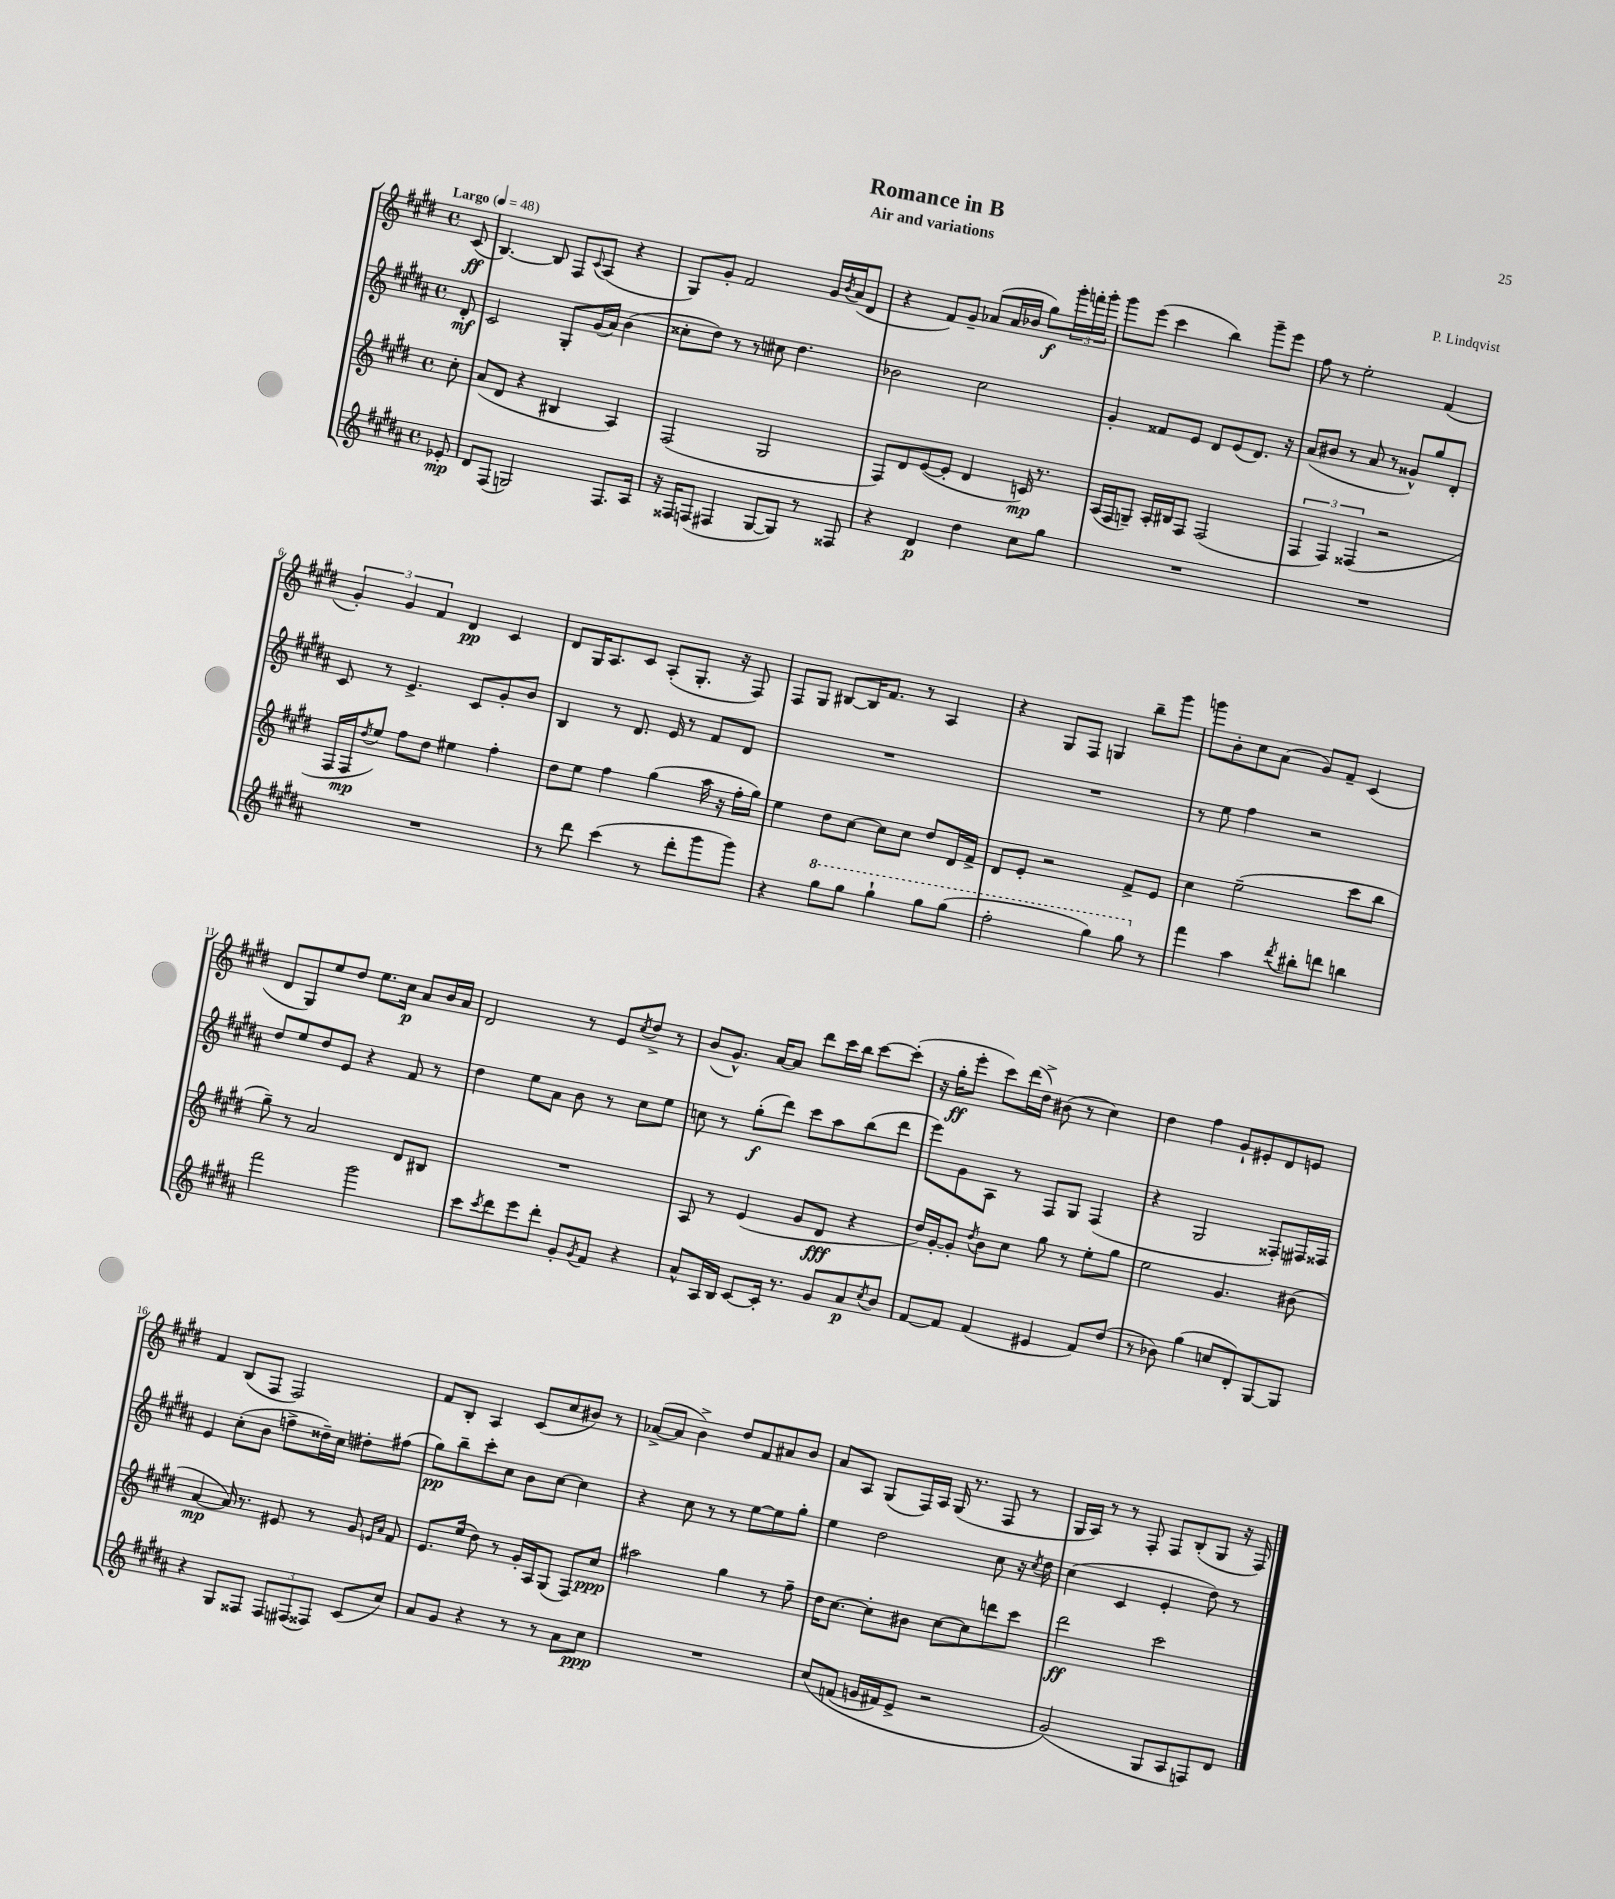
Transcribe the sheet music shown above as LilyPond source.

\header { title = "Romance in B" composer = "P. Lindqvist" subtitle = "Air and variations" }
<<
\new StaffGroup <<
\new Staff = "s0" {
    \clef treble \key e \major \defaultTimeSignature \time 4/4 \partial 8 \tempo "Largo" 4 = 48
    cis'8\ff( |
    b4.~) b8 fis8 \appoggiatura { cis'8 } a8( r4 |
    gis8) gis'8-. fis'2 gis'16 \acciaccatura { b'8 } a'16( dis'8 |
    r4 fis'8) gis'8-- aes'8( aes'16 bes'16 gis''8\f) \tuplet 3/2 { gis'''16-. f'''16-. gis'''16-. } |
    gis'''8 e'''8( cis'''4 b''4) gis'''8-- e'''8 |
    fis''8 r8 e''2-. fis'4( |
    \tuplet 3/2 { gis'4-.) gis'4 fis'4 } dis'4\pp cis'4 |
    dis'8 gis16 a8. cis'8 a8-.( gis8.-. r16 fis8) |
    fis8 gis8 bis8~ bis16 fis'8. r8 a4 |
    r4 gis8 fis8 g4 b''8-- gis'''8 |
    g'''8 b'8-. cis''8 a'8( gis'8) fis'8-- cis'4( |
    dis'8 gis8) e''8 dis''8 e''8. cis''16\p a'8 b'16 a'16 |
    dis'2 r8 e'8 \acciaccatura { cis''8 } dis''8-> r8 |
    b'8( gis'8.-^) a'16~ a'8 dis'''8 cis'''16 b''16 cis'''8~ cis'''8-.( |
    r16 gis''16-.\ff e'''8-. cis'''8) dis'''16( dis''16->) bis'8( r8 cis''4) |
    dis''4 fis''4 gis'8-! eis'8-. dis'8 e'8 |
    fis'4 b8( fis8 fis2) |
    fis'8 b8-. a4 cis'8( cis''8 bis'8) r8 |
    aes'8~->( aes'8 b'4->) dis''8 fis'8 ais'8 b'8 |
    a'8 a8 gis8( fis16) a16 gis16( r8. fis8 r8 |
    gis16 a16) r8 r8 fis8-. fis8 b8-.( gis8 r16 fis16) \bar "|." |
}
\new Staff = "s1" {
    \clef treble \key b \major \defaultTimeSignature \time 4/4 \partial 8
    dis'8-.\mf |
    cis'2 gis8-. gis'16( ais'16) b'4( |
    cisis''8-. dis''8) r8 r8 cis''8 dis''4. |
    bes'2 cis''2 |
    gis'4-. fisis'8 e'8 dis'8 e'8( dis'8.) r16 |
    ais'8( bis'8 r8 ais'8 r8 gisis'8-^) gis''8 dis'8-. |
    cis'8 r8 e'4.-> cis'8 gis'8-. b'8 |
    b4 r8 dis'8. e'16 r8 fis'8 dis'8 |
    R1 |
    R1 |
    r8 e''8 fis''4 r2 |
    dis''8 e''8 dis''8 e'8 r4 fis'8 r8 |
    dis''4 e''8 ais'8 b'8 r8 cis''8 e''8 |
    c''8 r8 gis''8-.\f( dis'''8) cis'''8 ais''8 b''8( dis'''8 |
    e'''8) gis'8 ais8 r8 fis8 gis8 fis4( |
    r4 gis2 fisis8-.) fis16 fisis16 |
    e'4 cis''8-.( b'8 f''8-> disis''16--) cis''16 dis''8-. fis''8( |
    gis''8\pp) b''8-- cis'''8-. cis''8 b'8 cis''8~ cis''4 |
    r4 cis''8 r8 r8 e''8~ e''8 gis''8-. |
    e''4 dis''2 cis''8 r16 \acciaccatura { cis''8 } dis''16 |
    cis''4( cis'4 e'4-. dis''8) r8 \bar "|." |
}
\new Staff = "s2" {
    \clef treble \key e \major \defaultTimeSignature \time 4/4 \partial 8
    cis''8-. |
    a'8( dis'8 r4 bis4 a4) |
    fis2( gis2 |
    fis8) dis'8 e'8~( e'8-. dis'4 c'16\mp) r8. |
    a16( fis16 g8--) a16-. bis16 fis8 fis2( |
    \tuplet 3/2 { fis4 fis4) fisis4( } r2 |
    fis16 fis16\mp \acciaccatura { dis''8 } e''8) fis''8 dis''8 eis''4 fis''4-. |
    dis''8 e''8 fis''4 gis''4( a''16 r16 fis''16-. gis''16) |
    e''4 dis''8 cis''8~ cis''8 cis''8 dis''8 dis'16 fis'16-> |
    dis'8 e'8-. r2 fis'8-> e'8 |
    cis''4 e''2--( cis'''8 b''8 |
    gis''8--) r8 a'2 dis'8 bis8 |
    R1 |
    a8 r8 e'4( gis'8 dis'8\fff r4 |
    dis''16) gis'16~-. gis'8-. \acciaccatura { dis''8 } b'8 cis''8 gis''8 r8 e''8-. gis''8 |
    e''2 gis'4. bis'8( |
    a'4~\mp a'16) r8. eis'8 r8 gis'8 \grace { e'16 a'16 } fis'8 |
    e'8. e''16( dis''8) r8 gis'16-. a16 gis8( fis8) cis''8\ppp |
    ais''2 gis''4 r8 fis''8-- |
    dis''16 cis''8.~ cis''8-. bis'8 cis''8~ cis''8 d'''8 cis'''8 |
    dis'''2\ff cis'''2 \bar "|." |
}
\new Staff = "s3" {
    \clef treble \key b \major \defaultTimeSignature \time 4/4 \partial 8
    ees'8-.\mp |
    dis'8 fis8( g2) fis8. ais16 |
    r16 fisis16 f8( fis4 gis8~ gis8) r8 fisis8 |
    r4 dis'4\p dis''4 cis''8 gis''8 |
    R1 |
    R1 |
    R1 |
    r8 dis'''8 cis'''4( r8 dis'''8-. gis'''8 gis'''8) |
    r4 \ottava #1 gis'''8 gis'''8 gis'''4-! gis'''8 gis'''8( |
    fis'''2-. gis'''4) gis'''8 \ottava #0 r8 |
    fis'''4 ais''4 \acciaccatura { dis'''8 } bis''8-. d'''8 b''4 |
    fis'''2 gis'''2 |
    cis'''8 \acciaccatura { cis'''8 } dis'''8 e'''8 dis'''8-. gis'8-. \acciaccatura { gis'8 } fis'8 r4 |
    ais'8-^ ais16 b16 cis'8~ cis'16-. r8. gis'8 ais'8\p \acciaccatura { cis''8 } b'8 |
    fis'8~ fis'8 fis'4( eis'4 fis'8) dis''8( |
    r8 bes'8) gis''4( c''8 dis'8-.) gis8~ gis8 |
    r4 gis8 fisis8 \tuplet 3/2 { fisis8 fis8( fisis8) } cis'8( cis''8) |
    ais'8 gis'8 r4 r8 r8 ais'8 cis''8\ppp |
    R1 |
    cis''8\( f'8( g'16 fis'16) e'8-> r2 |
    gis'2(\) gis8 ais8 f8) dis'8 \bar "|." |
}
>>
>>
